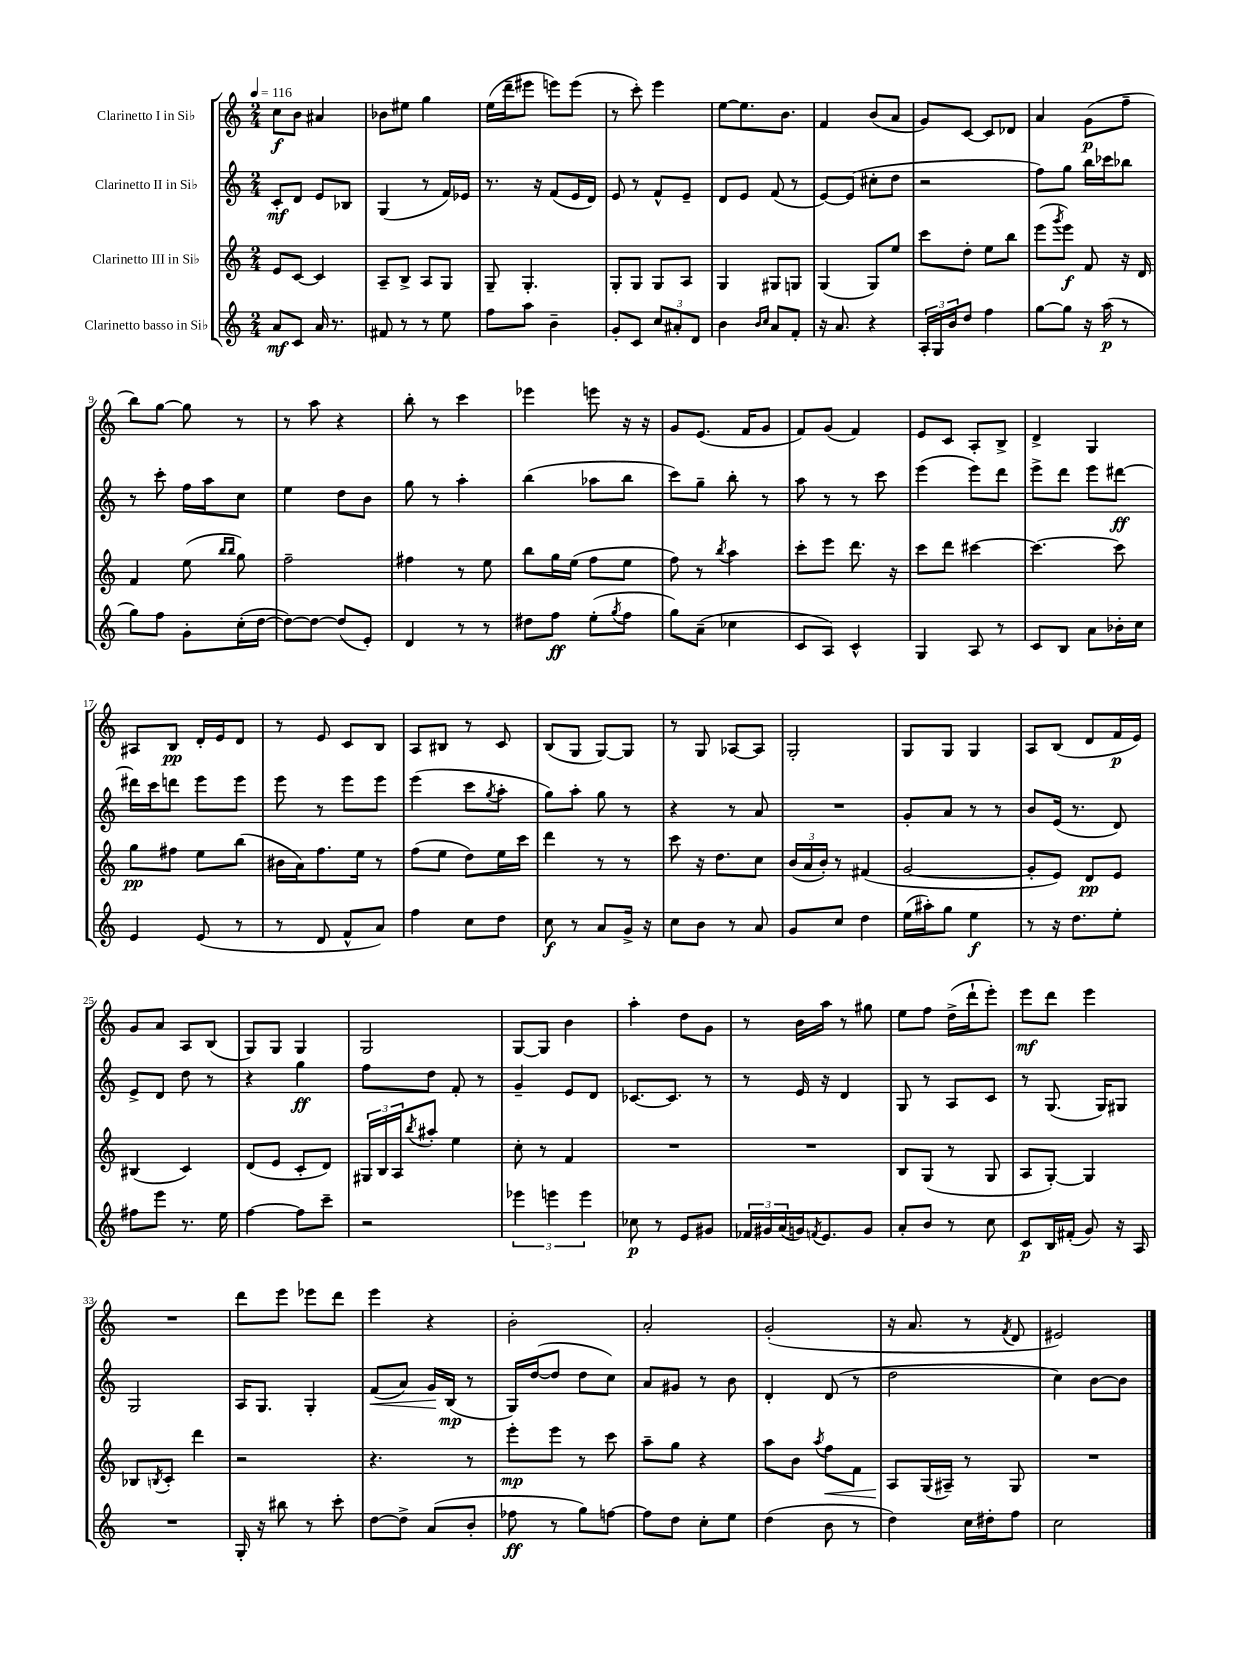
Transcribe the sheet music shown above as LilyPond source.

<<
\new StaffGroup <<
\new Staff = "s0" \with { instrumentName = "Clarinetto I in Sib" } {
    \clef treble \key c \major \numericTimeSignature \time 2/4 \tempo 4 = 116
    c''8\f b'8 ais'4 |
    bes'8 eis''8 g''4 |
    e''16( d'''16-- eis'''8 e'''8) e'''8( |
    r8 c'''8-.) e'''4 |
    e''8~ e''8. b'8. |
    f'4 b'8( a'8 |
    g'8) c'8~ c'8 des'8 |
    a'4 g'8\p( f''8-- |
    b''8) g''8~ g''8 r8 |
    r8 a''8 r4 |
    b''8-. r8 c'''4 |
    ees'''4 e'''8 r16 r16 |
    g'8 e'8.( f'16 g'8 |
    f'8) g'8( f'4) |
    e'8 c'8 a8-. b8-> |
    d'4-> g4 |
    ais8 b8\pp d'16-. e'16 d'8 |
    r8 e'8 c'8 b8 |
    a8 bis8 r8 c'8 |
    b8( g8 g8~) g8 |
    r8 g8 aes8~ aes8 |
    g2-. |
    g8 g8 g4 |
    a8 b8( d'8 f'16\p e'16) |
    g'8 a'8 a8 b8( |
    g8) g8 g4 |
    g2 |
    g8~ g8 b'4 |
    a''4-. d''8 g'8 |
    r8 b'16 a''16 r8 gis''8 |
    e''8 f''8 d''16->( d'''16-! e'''8-.) |
    e'''8\mf d'''8 e'''4 |
    R2 |
    d'''8 e'''8 ees'''8 d'''8 |
    e'''4 r4 |
    b'2-. |
    a'2-. |
    g'2-.( |
    r16 a'8. r8 \acciaccatura { f'8 } d'8 |
    eis'2) \bar "|." |
}
\new Staff = "s1" \with { instrumentName = "Clarinetto II in Sib" } {
    \clef treble \key c \major \numericTimeSignature \time 2/4
    c'8-.\mf d'8 e'8 bes8 |
    g4( r8 f'16) ees'16 |
    r8. r16 f'8( e'16 d'16) |
    e'8 r8 f'8-^ e'8-- |
    d'8 e'8 f'8( r8 |
    e'8~) e'8( cis''8-. d''8 |
    r2 |
    f''8) g''8 b''16 ces'''16 bes''8 |
    r8 c'''8-. f''16 a''16 c''8 |
    e''4 d''8 b'8 |
    g''8 r8 a''4-. |
    b''4( aes''8 b''8 |
    c'''8) g''8-- b''8-. r8 |
    a''8 r8 r8 c'''8 |
    e'''4( e'''8) d'''8 |
    e'''8-> d'''8 e'''8 dis'''8~\ff |
    dis'''16 c'''16 d'''8 e'''8 e'''8 |
    e'''8 r8 e'''8 e'''8 |
    e'''4( c'''8 \acciaccatura { g''8 } a''8-. |
    g''8) a''8-. g''8 r8 |
    r4 r8 a'8 |
    R2 |
    g'8-. a'8 r8 r8 |
    b'8 e'16( r8. d'8) |
    e'8-> d'8 d''8 r8 |
    r4 g''4\ff |
    f''8 d''8 f'8-. r8 |
    g'4-- e'8 d'8 |
    ces'8.~ ces'8. r8 |
    r8 e'16 r16 d'4 |
    g8 r8 a8 c'8 |
    r8 g8.( g16) gis8 |
    g2 |
    a16 g8. g4-. |
    f'8\<( a'8) g'16\! b16\mp( r8 |
    g16) d''16~( d''8 d''8 c''8) |
    a'8 gis'8 r8 b'8 |
    d'4-. d'8( r8 |
    d''2 |
    c''4) b'8~ b'8 \bar "|." |
}
\new Staff = "s2" \with { instrumentName = "Clarinetto III in Sib" } {
    \clef treble \key c \major \numericTimeSignature \time 2/4
    e'8 c'8~ c'4 |
    a8-- b8-> a8 g8 |
    g8-- g4.-. |
    g8-. g8 g8 a8 |
    g4 gis8 g8 |
    g4( g8) e''8 |
    c'''8 d''8-. e''8 b''8 |
    e'''8( \acciaccatura { g'''8 } e'''8\f) f'8 r16 d'16 |
    f'4 e''8( \grace { b''16 b''16 } g''8) |
    f''2-- |
    fis''4 r8 e''8 |
    b''8 g''16 e''16( f''8 e''8 |
    f''8) r8 \acciaccatura { b''8 } a''4 |
    c'''8-. e'''8 d'''8. r16 |
    c'''8 d'''8 cis'''4~ |
    cis'''4.~ cis'''8 |
    g''8\pp fis''8 e''8 b''8( |
    bis'16 a'16) f''8. e''16 r8 |
    f''8( e''8 d''8) e''16 c'''16 |
    d'''4 r8 r8 |
    c'''8 r16 d''8. c''8 |
    \tuplet 3/2 { b'16( a'16 b'16-.) } r8 fis'4( |
    g'2~ |
    g'8-. e'8) d'8\pp e'8 |
    bis4( c'4) |
    d'8( e'8 c'8-. d'8) |
    \tuplet 3/2 { gis16 b16 a16 } \acciaccatura { b''8 } ais''8-. e''4 |
    c''8-. r8 f'4 |
    R2 |
    R2 |
    b8 g8( r8 g8 |
    a8 g8~-.) g4 |
    bes8 \acciaccatura { b8 } c'8-. d'''4 |
    r2 |
    r4. r8 |
    e'''8-.\mp e'''8 r8 c'''8 |
    a''8-- g''8 r4 |
    a''8 b'8 \acciaccatura { a''8 } f''8\< f'8 |
    a8\! g16( ais16--) r8 g8 |
    R2 \bar "|." |
}
\new Staff = "s3" \with { instrumentName = "Clarinetto basso in Sib" } {
    \clef treble \key c \major \numericTimeSignature \time 2/4
    a'8\mf c'8 a'16 r8. |
    fis'8 r8 r8 e''8 |
    f''8 a''8 b'4-- |
    g'8-. c'8 \tuplet 3/2 { c''8 ais'8-. d'8 } |
    b'4 \grace { b'16 c''16 } a'8 f'8-. |
    r16 a'8. r4 |
    \tuplet 3/2 { a16-. g16 b'16 } d''8 f''4 |
    g''8~ g''8 r16 a''16\p( r8 |
    g''8) f''8 g'8-. c''16-.( d''16~ |
    d''8~) d''8~ d''8( e'8-.) |
    d'4 r8 r8 |
    dis''8 f''8\ff e''8-.( \acciaccatura { g''8 } f''8 |
    g''8) a'8--( ces''4 |
    c'8 a8) c'4-^ |
    g4 a8 r8 |
    c'8 b8 a'8 bes'16-. c''16 |
    e'4 e'8( r8 |
    r8 d'8 f'8-^ a'8) |
    f''4 c''8 d''8 |
    c''8\f r8 a'8 g'16-> r16 |
    c''8 b'8 r8 a'8 |
    g'8 c''8 d''4 |
    e''16( ais''16-.) g''8 e''4\f |
    r8 r16 d''8. e''8-. |
    fis''8 e'''8 r8. e''16 |
    f''4~ f''8 c'''8-- |
    r2 |
    \tuplet 3/2 { ees'''4 e'''4 e'''4 } |
    ces''8\p r8 e'8 gis'8 |
    \tuplet 3/2 { fes'16 gis'16 a'16( } g'16) \acciaccatura { f'8 } e'8. g'8 |
    a'8-. b'8 r8 c''8 |
    c'8\p b16 fis'16-.( g'8) r16 a16 |
    R2 |
    g16-. r16 bis''8 r8 c'''8-. |
    d''8~ d''8-> a'8( b'8-. |
    fes''8\ff r8 g''8) f''8~ |
    f''8 d''8 c''8-. e''8 |
    d''4( b'8 r8 |
    d''4) c''16 dis''16-. f''8 |
    c''2 \bar "|." |
}
>>
>>
